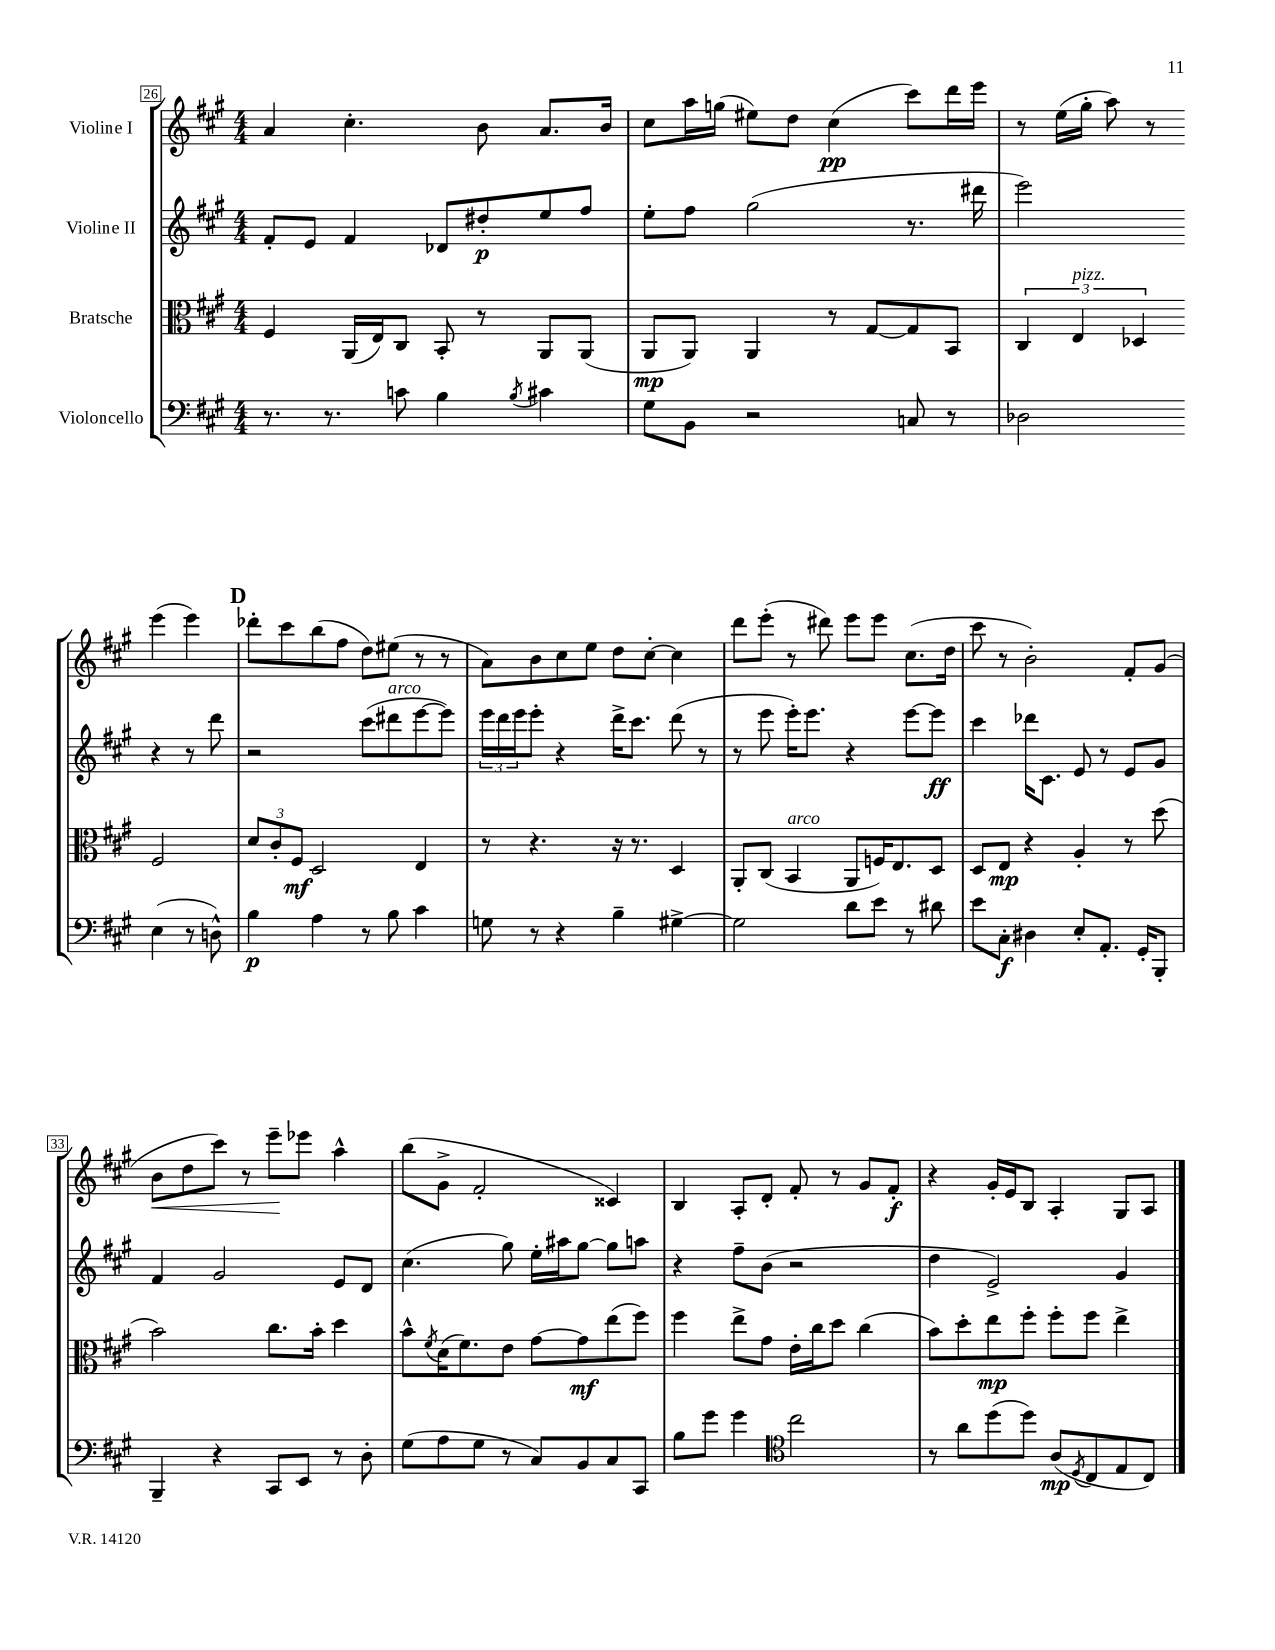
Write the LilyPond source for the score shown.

<<
\new StaffGroup <<
\new Staff = "s0" \with { instrumentName = "Violine I" } {
    \clef treble \key a \major \numericTimeSignature \time 4/4
    a'4 cis''4.-. b'8 a'8. b'16 |
    cis''8 a''16 g''16( eis''8) d''8 cis''4\pp( cis'''8) d'''16 e'''16 |
    r8 e''16( gis''16-. a''8) r8 e'''4( e'''4) |
    \mark \markup { \bold "D" } des'''8-. cis'''8 b''8( fis''8 d''8) eis''8( r8 r8 |
    a'8) b'8 cis''8 e''8 d''8 cis''8~-. cis''4 |
    d'''8 e'''8-.( r8 dis'''8) e'''8 e'''8 cis''8.( d''16 |
    cis'''8 r8 b'2-.) fis'8-. gis'8( |
    b'8\< d''8 cis'''8) r8 e'''8--\! ees'''8 a''4-^ |
    b''8( gis'8-> fis'2-. cisis'4) |
    b4 a8-. d'8-. fis'8-. r8 gis'8 fis'8-.\f |
    r4 gis'16-. e'16 b8 a4-. gis8 a8 \bar "|." |
}
\new Staff = "s1" \with { instrumentName = "Violine II" } {
    \clef treble \key a \major \numericTimeSignature \time 4/4
    fis'8-. e'8 fis'4 des'8 dis''8-.\p e''8 fis''8 |
    e''8-. fis''8 gis''2( r8. dis'''16 |
    e'''2) r4 r8 d'''8 |
    \mark \markup { \bold "D" } r2 cis'''8( dis'''8^\markup { \italic "arco" } e'''8~ e'''8) |
    \tuplet 3/2 { e'''16 d'''16 e'''16 } e'''8-. r4 d'''16-> cis'''8. d'''8( r8 |
    r8 e'''8 e'''16-.) e'''8. r4 e'''8~ e'''8\ff |
    cis'''4 des'''16 cis'8. e'8 r8 e'8 gis'8 |
    fis'4 gis'2 e'8 d'8 |
    cis''4.( gis''8) e''16-. ais''16 gis''8~ gis''8 a''8 |
    r4 fis''8-- b'8( r2 |
    d''4 e'2->) gis'4 \bar "|." |
}
\new Staff = "s2" \with { instrumentName = "Bratsche" } {
    \clef alto \key a \major \numericTimeSignature \time 4/4
    fis4 a,16( e16) cis8 b,8-. r8 a,8 a,8( |
    a,8\mp a,8) a,4 r8 gis8~ gis8 b,8 |
    \tuplet 3/2 { cis4 e4^\markup { \italic "pizz." } des4 } fis2 |
    \mark \markup { \bold "D" } \tuplet 3/2 { d'8 cis'8-. fis8\mf } d2 e4 |
    r8 r4. r16 r8. d4 |
    a,8-. cis8( b,4^\markup { \italic "arco" } a,8 f16) e8. d8 |
    d8 e8\mp r4 a4-. r8 d''8( |
    b'2) cis''8. b'16-. d''4 |
    b'8-^ \acciaccatura { fis'8 } d'16( fis'8.) e'8 gis'8~ gis'8\mf e''8( fis''8) |
    fis''4 e''8-> gis'8 e'16-. cis''16 d''8 cis''4( |
    b'8) d''8-. e''8\mp fis''8-. fis''8-. fis''8 e''4-> \bar "|." |
}
\new Staff = "s3" \with { instrumentName = "Violoncello" } {
    \clef bass \key a \major \numericTimeSignature \time 4/4
    r8. r8. c'8 b4 \acciaccatura { b8 } cis'4 |
    gis8 b,8 r2 c8 r8 |
    des2 e4( r8 d8-^) |
    \mark \markup { \bold "D" } b4\p a4 r8 b8 cis'4 |
    g8 r8 r4 b4-- gis4~-> |
    gis2 d'8 e'8 r8 dis'8 |
    e'8 cis8-.\f dis4 e8-. a,8.-. gis,16-. b,,8-. |
    b,,4-- r4 cis,8 e,8 r8 d8-. |
    gis8( a8 gis8 r8 cis8) b,8 cis8 cis,8 |
    b8 gis'8 gis'4 \clef tenor cis''2 |
    r8 a'8 d''8( d''8) a8\mp( \acciaccatura { d8 } cis8 e8 cis8) \bar "|." |
}
>>
>>
\layout { \context { \Score currentBarNumber = #26 \override BarNumber.stencil = #(make-stencil-boxer 0.1 0.3 ly:text-interface::print) } }
